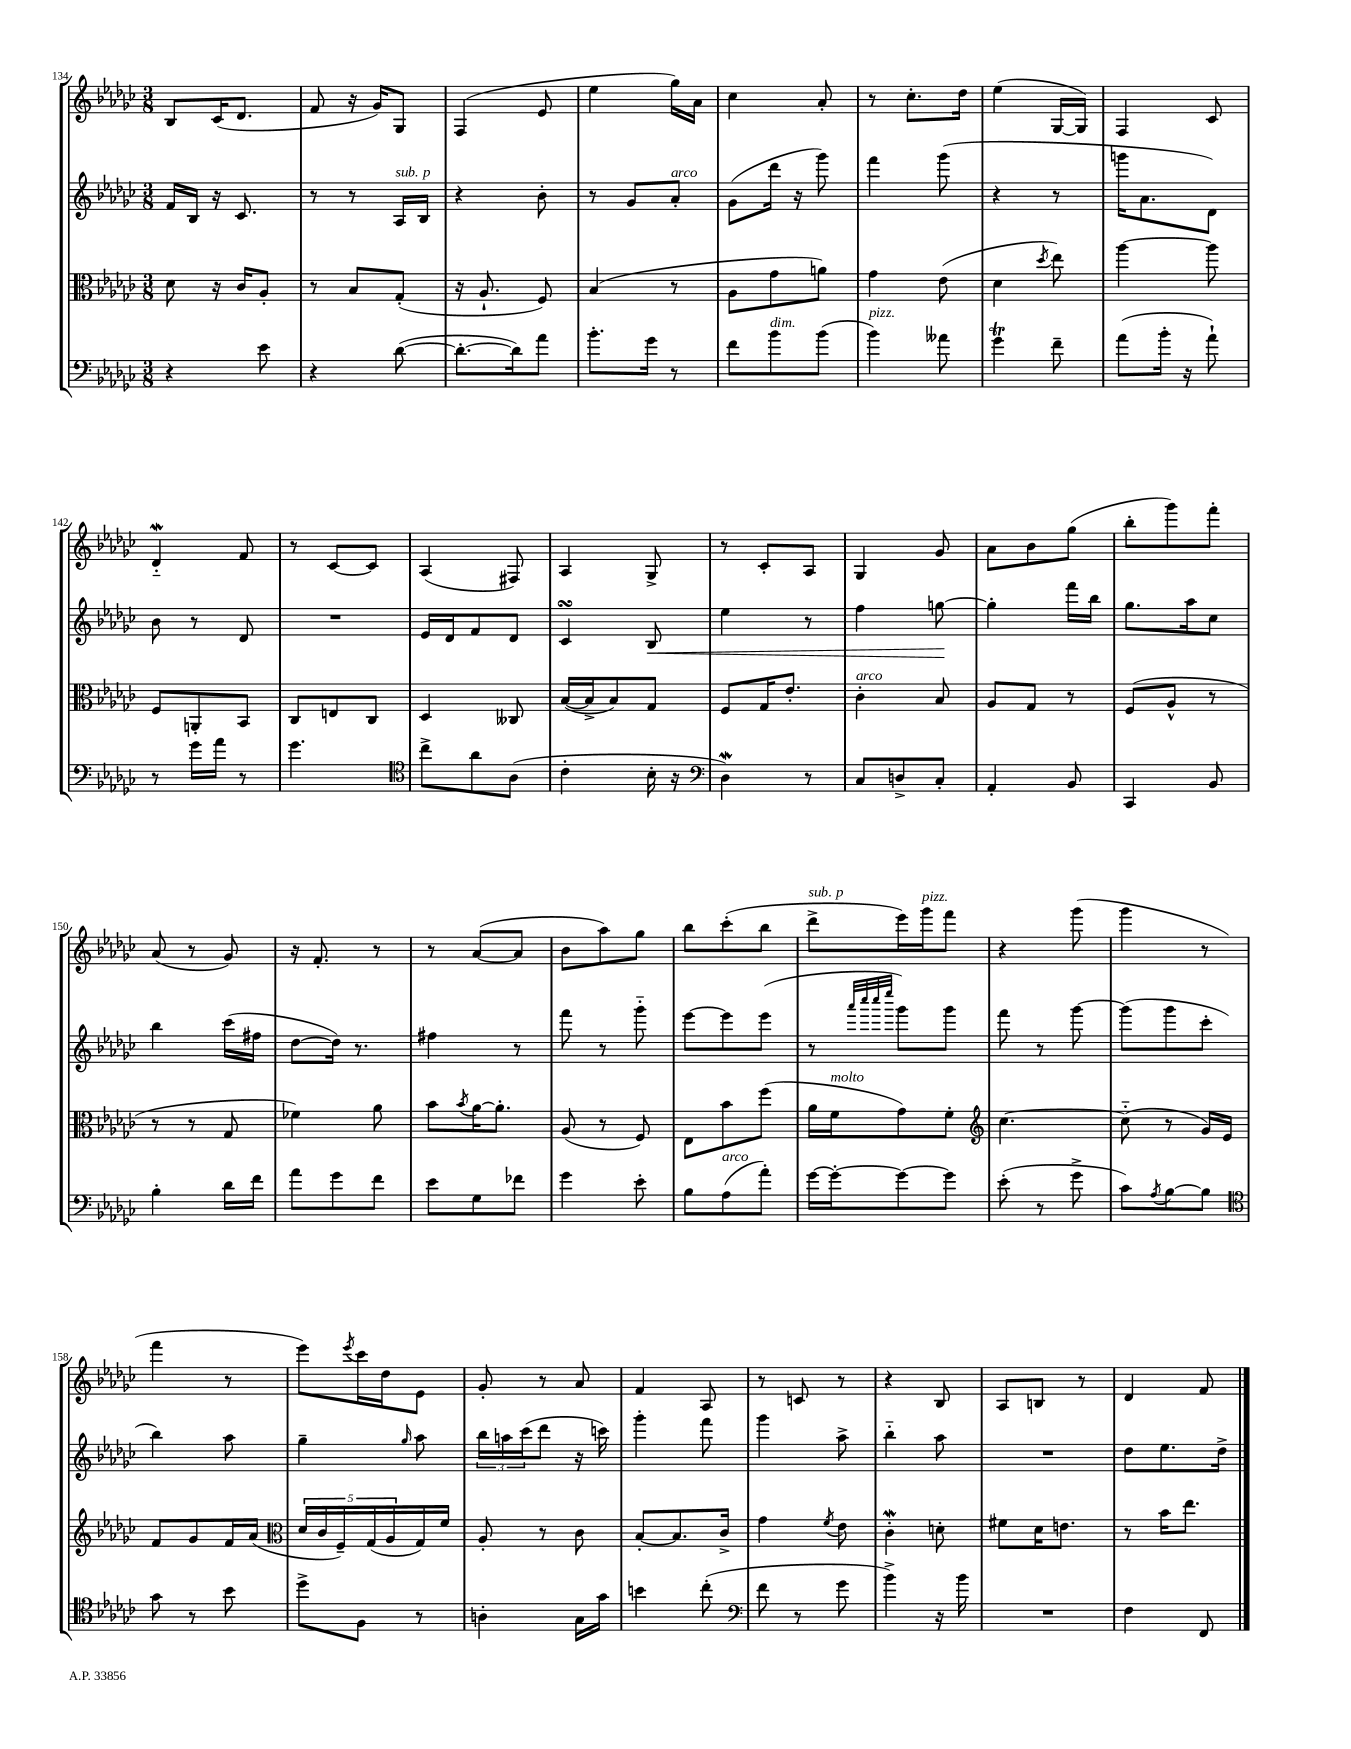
<<
\new StaffGroup <<
\new Staff = "s0" {
    \clef treble \key ges \major \numericTimeSignature \time 3/8
    bes8 ces'16( des'8. |
    f'8 r16 ges'16) ges8 |
    f4( ees'8 |
    ees''4 ges''16) aes'16 |
    ces''4 aes'8-. |
    r8 ces''8.-. des''16 |
    ees''4( ges16~ ges16) |
    f4 ces'8 |
    des'4-_\mordent f'8 |
    r8 ces'8~ ces'8 |
    aes4( fis8) |
    aes4 ges8-> |
    r8 ces'8-. aes8 |
    ges4 ges'8 |
    aes'8 bes'8 ges''8( |
    bes''8-. ges'''8) f'''8-. |
    aes'8( r8 ges'8) |
    r16 f'8.-. r8 |
    r8 aes'8~( aes'8 |
    bes'8 aes''8) ges''8 |
    bes''8 ces'''8-.( bes''8 |
    des'''8->^\markup { \italic "sub. p" } ees'''16) ges'''16^\markup { \italic "pizz." } f'''8 |
    r4 ges'''8( |
    ges'''4 r8 |
    f'''4 r8 |
    ees'''8) \acciaccatura { ees'''8 } ces'''16 des''16 ees'8 |
    ges'8-. r8 aes'8 |
    f'4 aes8 |
    r8 c'8 r8 |
    r4 bes8 |
    aes8 b8 r8 |
    des'4 f'8 \bar "|." |
}
\new Staff = "s1" {
    \clef treble \key ges \major \numericTimeSignature \time 3/8
    f'16 bes16 r16 ces'8. |
    r8 r8 aes16^\markup { \italic "sub. p" } bes16 |
    r4 bes'8-. |
    r8 ges'8 aes'8-.^\markup { \italic "arco" } |
    ges'8( des'''16 r16 ges'''8) |
    f'''4 ges'''8( |
    r4 r8 |
    g'''16 aes'8. des'8) |
    bes'8 r8 des'8 |
    R4. |
    ees'16 des'16 f'8 des'8 |
    ces'4\turn bes8\< |
    ees''4 r8 |
    f''4 g''8~\! |
    g''4-. f'''16 bes''16 |
    ges''8. aes''16 ces''8 |
    bes''4 ces'''16( fis''16 |
    des''8~ des''16) r8. |
    fis''4 r8 |
    f'''8 r8 ges'''8-_ |
    ees'''8~ ees'''8 ees'''8( |
    r8 \grace { aes'''32 ces''''32 ces''''32 ees''''32 } ges'''8) ges'''8 |
    f'''8 r8 ges'''8~ |
    ges'''8( ges'''8 ces'''8-. |
    bes''4) aes''8 |
    ges''4-- \grace { ges''16 } aes''8 |
    \tuplet 3/2 { bes''16 a''16 ces'''16( } des'''8 r16 c'''16) |
    ges'''4-. f'''8 |
    ges'''4 aes''8-> |
    bes''4-_ aes''8 |
    R4. |
    des''8 ees''8. des''16-> \bar "|." |
}
\new Staff = "s2" {
    \clef alto \key ges \major \numericTimeSignature \time 3/8
    des'8 r16 ces'16 aes8-. |
    r8 bes8 ges8-.( |
    r16 aes8.-! f8) |
    bes4( r8 |
    aes8 ges'8 a'8) |
    ges'4 ees'8( |
    des'4 \acciaccatura { des''8 } ees''8) |
    aes''4~ aes''8 |
    f8 a,8-. bes,8 |
    ces8 e8 ces8 |
    des4 ceses8 |
    bes16~( bes16-> bes8) ges8 |
    f8 ges16 ees'8.-. |
    ces'4-.^\markup { \italic "arco" } bes8 |
    aes8 ges8 r8 |
    f8( aes8-^ r8 |
    r8 r8 ges8 |
    fes'4) aes'8 |
    bes'8 \acciaccatura { bes'8 } aes'16~ aes'8.-. |
    aes8( r8 f8) |
    ees8 bes'8 f''8( |
    aes'16 f'16^\markup { \italic "molto" } ges'8) f'8-. |
    \clef treble ces''4.~ |
    ces''8-_( r8 ges'16) ees'16 |
    f'8 ges'8 f'16 aes'16( |
    \clef alto \tuplet 5/4 { des'16 ces'16 f16--) ges16( aes16 } ges16) f'16 |
    aes8-. r8 ces'8 |
    bes8~-. bes8. ces'16-> |
    ges'4 \acciaccatura { f'8 } ees'8 |
    ces'4-.\mordent d'8-. |
    fis'8 des'16 e'8. |
    r8 bes'16 ees''8. \bar "|." |
}
\new Staff = "s3" {
    \clef bass \key ges \major \numericTimeSignature \time 3/8
    r4 ees'8 |
    r4 des'8~( |
    des'8.~-. des'16) aes'8 |
    bes'8.-. ges'16 r8 |
    f'8 bes'8^\markup { \italic "dim." } bes'8( |
    bes'4^\markup { \italic "pizz." }) aeses'8 |
    ges'4\trill f'8-- |
    aes'8( bes'16-. r16 aes'8-!) |
    r8 ges'16 aes'16 r8 |
    ges'4. |
    \clef tenor ces''8-> aes'8 aes8( |
    ces'4-. bes16-. r16 |
    \clef bass des4\mordent) r8 |
    ces8 d8-> ces8-. |
    aes,4-. bes,8 |
    ces,4 bes,8 |
    bes4-. des'16 f'16 |
    aes'8 ges'8 f'8 |
    ees'8 ges8 fes'8 |
    ges'4 ees'8-. |
    bes8 aes8^\markup { \italic "arco" }( aes'8-.) |
    ges'16~ ges'16~-. ges'8~ ges'8 |
    ees'8-.( r8 ges'8-> |
    ces'8) \acciaccatura { aes8 } bes8~ bes8 |
    \clef tenor ges'8 r8 bes'8 |
    des''8-> f8 r8 |
    a4-. ges16 ges'16 |
    b'4 ces''8-.( |
    \clef bass f'8 r8 ges'8 |
    bes'4->) r16 bes'16 |
    R4. |
    f4 f,8 \bar "|." |
}
>>
>>
\layout { \context { \Score currentBarNumber = #134 } }
